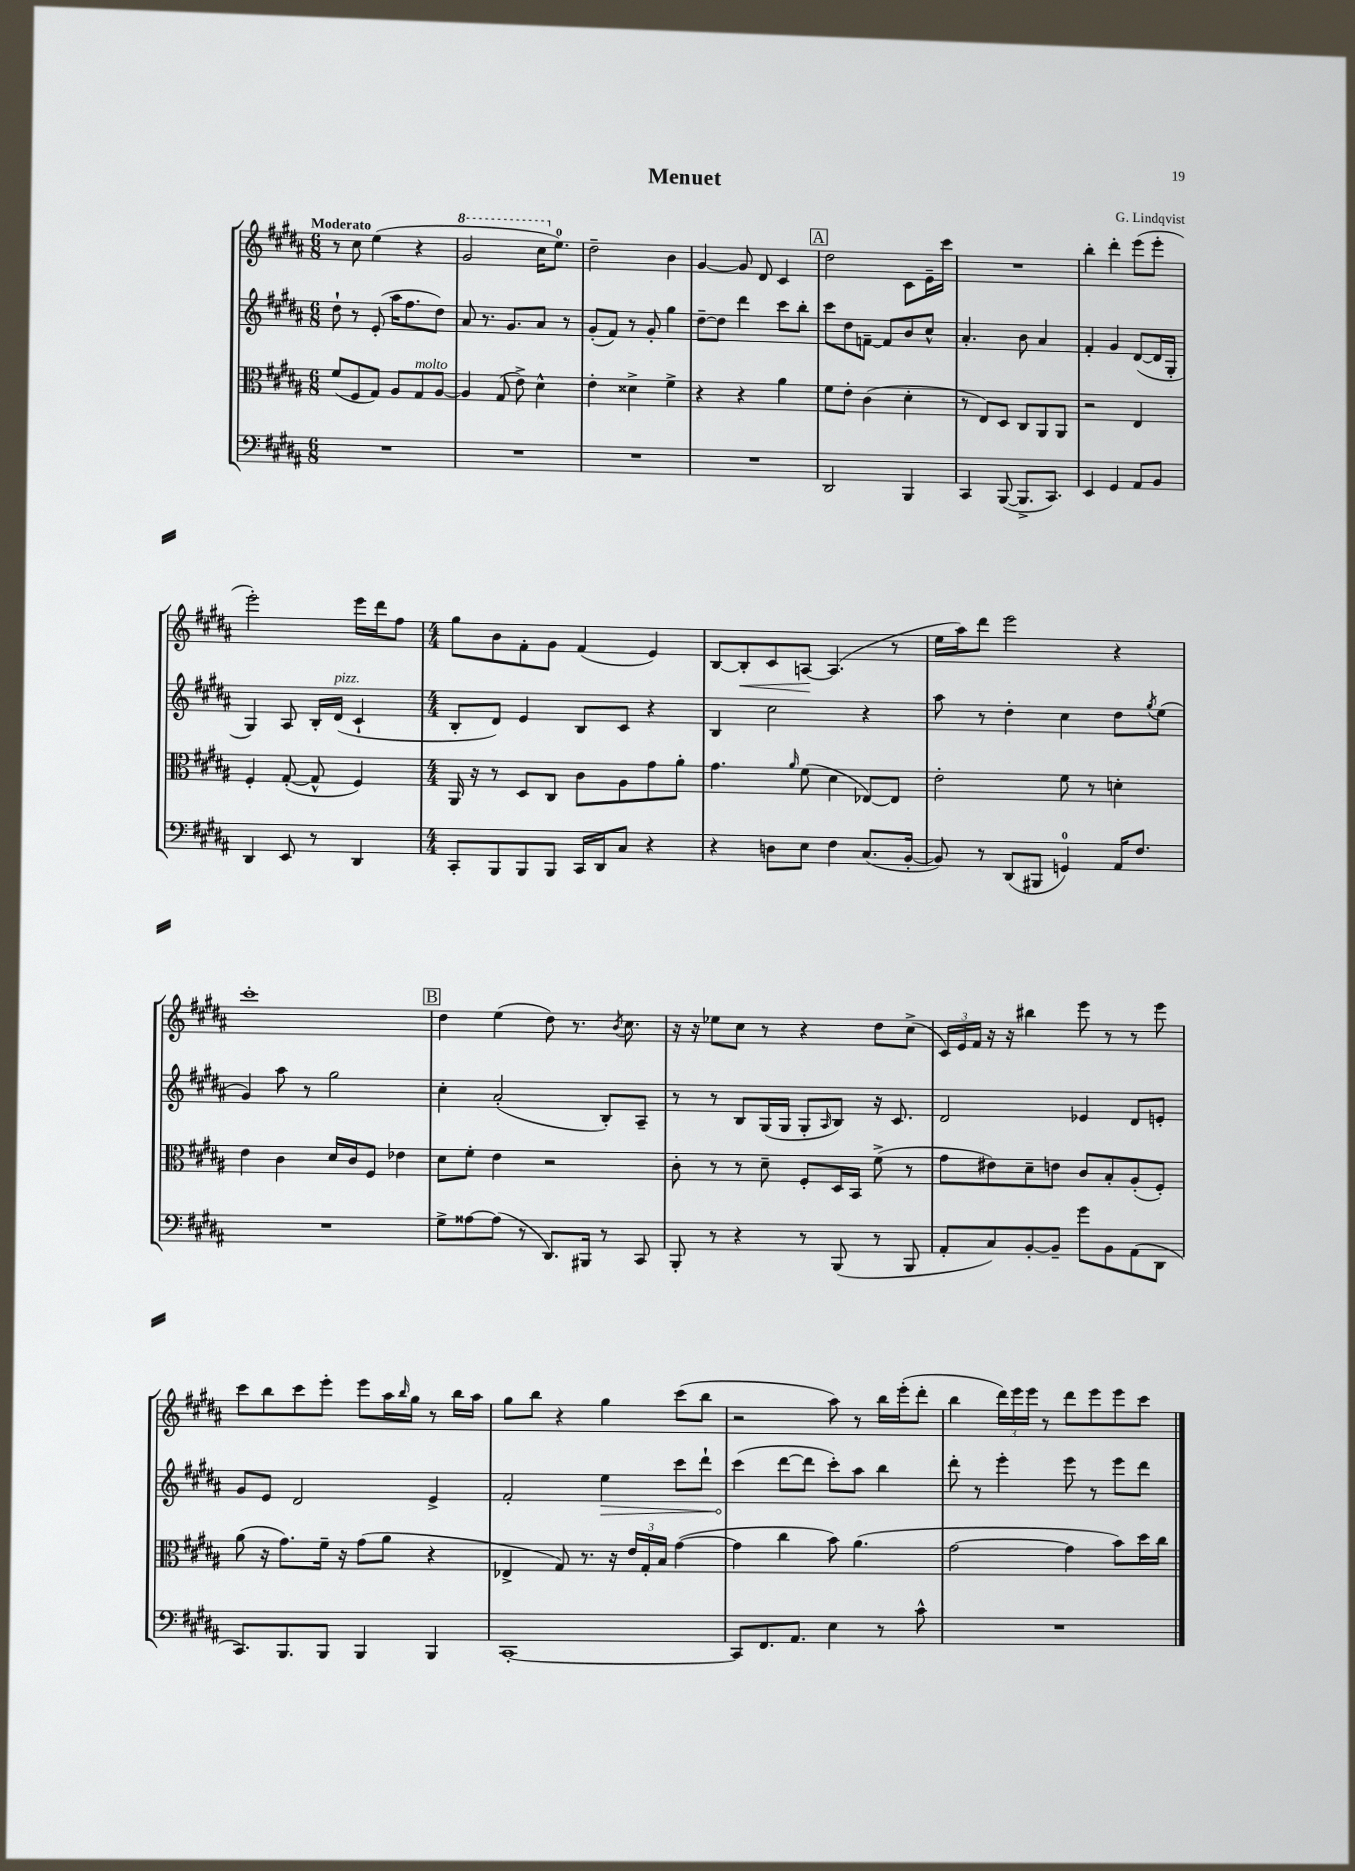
\header { title = "Menuet" composer = "G. Lindqvist" }
<<
\new StaffGroup <<
\new Staff = "s0" {
    \clef treble \key b \major \numericTimeSignature \time 6/8 \tempo "Moderato"
    r8 cis''8 e''4( r4 |
    \ottava #1 gis''2 cis'''16 \ottava #0 e''8.-0) |
    dis''2-- b'4 |
    gis'4~ gis'8 dis'8 cis'4 |
    \mark \markup { \box "A" } dis''2 cis'8 e'16-- cis'''16 |
    R2. |
    b''4-. dis'''4-. e'''8( e'''8-. |
    e'''2-.) e'''16 dis'''16 fis''8 |
    \numericTimeSignature \time 4/4 gis''8 b'8 fis'8-. gis'8 fis'4( e'4) |
    b8~ b8-.\< cis'8 a8~\! a4.( r8 |
    e''16 ais''16) dis'''8 e'''2 r4 |
    cis'''1-. |
    \mark \markup { \box "B" } dis''4 e''4( dis''8) r8. \acciaccatura { b'8 } cis''8. |
    r16 r16 ees''8 cis''8 r8 r4 dis''8 cis''8->( |
    \tuplet 3/2 { cis'16) e'16 fis'16 } r16 r16 bis''4 e'''8 r8 r8 e'''8 |
    cis'''8 b''8 cis'''8 e'''8-. e'''8 ais''16 \grace { b''16 } gis''16 r8 b''16 ais''16 |
    gis''8 b''8 r4 gis''4 cis'''8( b''8 |
    r2 ais''8) r8 b''16 e'''16-.( dis'''8-. |
    b''4 \tuplet 3/2 { dis'''16) e'''16 e'''16 } r8 dis'''8 e'''8 e'''8 cis'''8 \bar "|." |
}
\new Staff = "s1" {
    \clef treble \key b \major \numericTimeSignature \time 6/8
    dis''8-! r8 e'8-.( ais''16 fis''8. dis''8) |
    ais'8 r8. gis'8. ais'8 r8 |
    gis'8-.( fis'8) r8 gis'8-. gis''4 |
    dis''8~-- dis''8 dis'''4 cis'''8 b''8-. |
    \mark \markup { \box "A" } cis'''8 dis''8 f'8~-- f'8 b'8 cis''8-^ |
    ais'4.-. b'8 ais'4 |
    fis'4-. gis'4 dis'8~( dis'16 gis16-. |
    gis4) ais8 b16-. dis'16^\markup { \italic "pizz." }( cis'4-! |
    \numericTimeSignature \time 4/4 b8-. dis'8) e'4 b8 cis'8 r4 |
    b4 cis''2 r4 |
    ais''8 r8 dis''4-. cis''4 dis''8 \acciaccatura { gis''8 } e''8( |
    gis'4) ais''8 r8 gis''2 |
    \mark \markup { \box "B" } cis''4-. ais'2-.( b8-.) ais8-- |
    r8 r8 b8 gis16( gis16 gis8-. \grace { ais16 } b8) r16 cis'8. |
    dis'2 ees'4 dis'8 e'8-. |
    gis'8 e'8 dis'2 e'4-> |
    fis'2-. \once \override Hairpin.circled-tip = ##t e''4\> cis'''8 dis'''8-! |
    cis'''4\!( dis'''8~ dis'''8 cis'''8-.) ais''8 b''4 |
    dis'''8-. r8 e'''4-. e'''8 r8 e'''8 dis'''8 \bar "|." |
}
\new Staff = "s2" {
    \clef alto \key b \major \numericTimeSignature \time 6/8
    fis'8( fis8 gis8) ais8 gis8^\markup { \italic "molto" } ais8~ |
    ais4 gis8( e'8->) dis'4-^ |
    e'4-. disis'4-> fis'4-> |
    r4 r4 ais'4 |
    \mark \markup { \box "A" } fis'8 e'8-. cis'4( dis'4-. |
    r8 e8) dis8 cis8 ais,8 ais,8 |
    r2 e4 |
    fis4-. gis8~-.( gis8-^ fis4) |
    \numericTimeSignature \time 4/4 ais,16 r16 r8 dis8 cis8 cis'8 ais8 gis'8 ais'8-. |
    gis'4. \grace { ais'16 } fis'8( dis'4 ees8~) ees8 |
    e'2-. fis'8 r8 d'4-. |
    e'4 cis'4 dis'16 cis'16 fis8 ees'4 |
    \mark \markup { \box "B" } dis'8 fis'8-. e'4 r2 |
    cis'8-. r8 r8 dis'8-- fis8-. dis16 b,16 fis'8->( r8 |
    gis'8 eis'8) dis'8-- e'8 cis'8 b8-. ais8-.( fis8-.) |
    ais'8( r16 gis'8.) fis'16-- r16 gis'8( ais'8 r4 |
    ees4-> gis8) r8. r16 \tuplet 3/2 { e'16 gis16-. b16 } gis'4~( |
    gis'4 cis''4 b'8) ais'4.( |
    gis'2~ gis'4 b'8) dis''16 cis''16 \bar "|." |
}
\new Staff = "s3" {
    \clef bass \key b \major \numericTimeSignature \time 6/8
    R2. |
    R2. |
    R2. |
    R2. |
    \mark \markup { \box "A" } dis,2 b,,4 |
    cis,4 b,,8~( b,,8.-> cis,8.) |
    e,4 gis,4 ais,8 b,8 |
    dis,4 e,8 r8 dis,4 |
    \numericTimeSignature \time 4/4 cis,8-. b,,8 b,,8 b,,8 cis,16 dis,16 cis8 r4 |
    r4 d8 e8 fis4 cis8.( b,16~-. |
    b,8) r8 dis,8( bis,,8 g,4-0) ais,16 fis8. |
    R1 |
    \mark \markup { \box "B" } gis8-> aisis8~ aisis8( r8 dis,8.) bis,,16 r8 cis,8 |
    b,,8-. r8 r4 r8 b,,8( r8 b,,8 |
    ais,8-. cis8) b,8~-. b,8-- gis'8 b,8 ais,8( dis,8 |
    cis,8.) b,,8. b,,8 b,,4 b,,4 |
    cis,1~-. |
    cis,8 fis,8. ais,8. e4 r8 cis'8-^ |
    R1 \bar "|." |
}
>>
>>
\layout { \context { \Score \remove "Bar_number_engraver" } }
